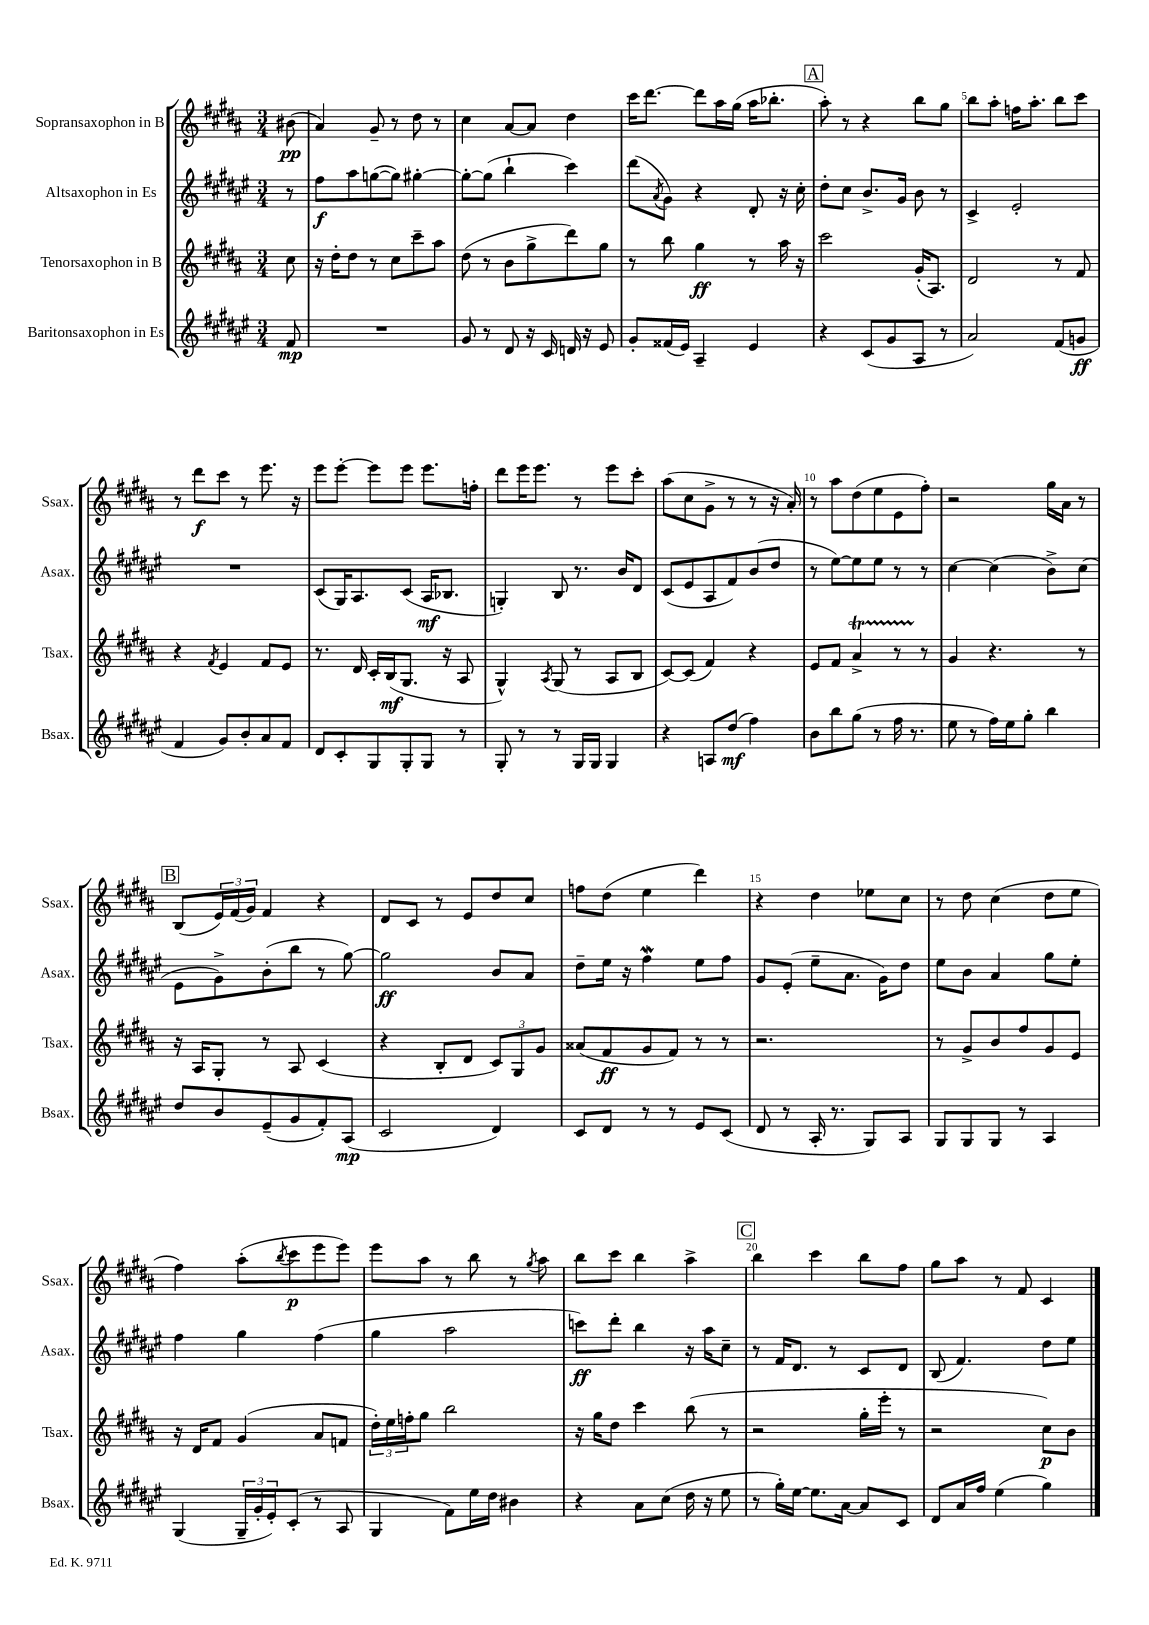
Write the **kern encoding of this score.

**kern	**kern	**kern	**kern
*staff4	*staff3	*staff2	*staff1
*clefG2	*clefG2	*clefG2	*clefG2
*k[f#c#g#d#a#e#]	*k[f#c#g#d#a#]	*k[f#c#g#d#a#e#]	*k[f#c#g#d#a#]
*M3/4	*M3/4	*M3/4	*M3/4
8f#/	8cc#\	8r	(8b#\
=	=	=	=
2.r	16r	8ff#\L	4a#/)
.	16dd#'\LK	.	.
.	8dd#\J	8aa#\	.
.	8r	([8gg\	8g#~/
.	8cc#\L	8gg\]J)	8r
.	8ccc#~\	[4gg#'\	8dd#\
.	8aa#\J	.	8r
=	=	=	=
8g#/	(8dd#\	8gg#'\_L	4cc#\
8r	8r	(8gg#\]J	.
8d#/	8b\L	4bb`\	[8a#/L
16r	8gg#^\	.	8a#/]J
16c#/	.	.	.
16d/	8ddd#\)	4ccc#\)	4dd#\
16r	.	.	.
8e#/	8gg#\J	.	.
=	=	=	=
8g#'/L	8r	(8ddd#\L	16ccc#\LK
.	.	.	[8.ddd#\J
.	.	8qa#/	.
(16f##/L	8bb\	8g#\J)	.
16e#/JJ)	.	.	.
4A#~/	4gg#\	4r	8ddd#\]L
.	.	.	16aa#\L
.	.	.	(16gg#\JJ
4e#/	8r	8d#'/	16aa#\LK
.	.	.	8.bb-'\J
.	16aa#\	16r	.
.	16r	16cc#'\	.
=	=	=	=
4r	2ccc#\	8dd#'\L	8aa#'\)
.	.	8cc#\J	8r
(8c#/L	.	8.b^/L	4r
8g#/	.	.	.
.	.	16g#/Jk	.
8A#/J	(16g#'/LK	8b\	8bb\L
.	8.A#/J)	.	.
8r	.	8r	8gg#\J
=	=	=	=
2a#/)	2d#/	4c#^/	8bb\L
.	.	.	8aa#'\J
.	.	2e#'/	16ff\LK
.	.	.	8.aa#'\J
(8f#/L	8r	.	8bb\L
8g/J	8f#/	.	8ccc#\J
=	=	=	=
4f#/	4r	2.r	8r
.	.	.	8ddd#\L
.	8qf#/	.	.
8g#/L)	4e/	.	8ccc#\J
8b'/	.	.	8r
8a#/	8f#/L	.	8.eee\
8f#/J	8e/J	.	.
.	.	.	16r
=	=	=	=
8d#/L	8.r	(8c#/L	8eee\L
8c#'/	.	16G#/K)	[8eee'\J
.	16d#/	8.A#/	.
8G#/	16c#'/LL	.	8eee\]L
.	(16B/J	.	.
8G#'/	8.G#/J	(8c#/J	8eee\J
8G#/J	.	16A#/LK	8.eee\L
.	16r	8.B-/J	.
8r	8A#/	.	.
.	.	.	16ff'\Jk
=	=	=	=
8G#'/	4G#^^/)	4G'/)	8ddd#\L
8r	.	.	16eee\K
.	.	.	8.eee\J
.	8qA#/	.	.
8r	(8G#/	8B/	.
16G#/LL	8r	8.r	8r
16G#/JJ	.	.	.
4G#/	8A#/L	.	8eee\L
.	.	16b/LK	.
.	8B/J	8d#/J	8ccc#'\J
=	=	=	=
4r	[8c#/L)	(8c#/L	(8aa#\L
.	(8c#/]J	8e#/	8cc#\
8A/L	4f#/)	8A#/	8g#^\J
(8dd#/J	.	8f#/)	8r
4ff#\)	4r	(8b/	8r
.	.	8dd#/J	16r
.	.	.	16a#'/)
=	=	=	=
8b\L	8e/L	8r	8r
8bb\	8f#/J	[8ee#\L)	8aa#\L
(8gg#\J	4a#^/	8ee#\]	(8dd#\
8r	.	8ee#\J	8ee\
16ff#\	8r	8r	8e\
8.r	.	.	.
.	8r	8r	8ff#'\J)
=	=	=	=
8ee#\	4g#/	[4cc#\	2r
8r	.	.	.
16ff#\LL)	4.r	(4cc#\]	.
16ee#\J	.	.	.
8gg#'\J	.	.	.
4bb\	.	8b^\L)	16gg#\LL
.	.	.	16a#\JJ
.	8r	(8cc#\J	8r
=	=	=	=
8dd#/L	16r	8e#\L	(8B/L
.	16A#/LK	.	.
8b/	8G#'/J	8g#^\)	24e/L)
.	.	.	(24f#/
.	.	.	24g#/JJ)
(8e#~/	8r	(8b'\	4f#/
8g#/	8A#/	8bb\J	.
8f#'/)	(4c#/	8r	4r
(8A#/J	.	[8gg#\)	.
=	=	=	=
2c#/	4r	2gg#\]	8d#/L
.	.	.	8c#/J
.	8B'/L	.	8r
.	8d#/J	.	8e/L
4d#/)	12c#/L)	8b/L	8dd#/
.	12G#/	.	.
.	.	8a#/J	8cc#/J
.	12g#/J	.	.
=	=	=	=
8c#/L	(8a##/L	8dd#~\L	8ff\L
8d#/J	8f#/	16ee#\Jk	(8dd#\J
.	.	16r	.
8r	8g#/	4ff#\	4ee\
8r	8f#/J)	.	.
8e#/L	8r	8ee#\L	4ddd#\)
(8c#/J	8r	8ff#\J	.
=	=	=	=
8d#/	2.r	8g#/L	4r
8r	.	(8e#'/J	.
16A#'/	.	8ee#~\L	4dd#\
8.r	.	.	.
.	.	8.a#\J	.
8G#/L)	.	.	8ee-\L
.	.	16g#\LK)	.
8A#/J	.	8dd#\J	8cc#\J
=	=	=	=
8G#/L	8r	8ee#\L	8r
8G#/	8g#^/L	8b\J	8dd#\
8G#/J	8b/	4a#/	(4cc#\
8r	8ff#/	.	.
4A#/	8g#/	8gg#\L	8dd#\L
.	8e/J	8ee#'\J	8ee\J
=	=	=	=
(4G#/	16r	4ff#\	4ff#\)
.	16d#/LK	.	.
.	8f#/J	.	.
24G#~/LL	(4g#/	4gg#\	(8aa#'\L
24g#'/	.	.	.
24e#'/J)	.	.	.
.	.	.	8qbb/
(8c#'/J	.	.	8ccc#\
8r	8a#/L	(4ff#\	8eee\
8A#/	8f/J	.	8eee\J)
=	=	=	=
4G#/	24dd#'\LL)	4gg#\	8eee\L
.	24ee\	.	.
.	24ff'\J	.	.
.	8gg#\J	.	8aa#\J
8f#\L)	2bb\	2aa#\	8r
16ee#\L	.	.	8bb\
16dd#\JJ	.	.	.
4b#\	.	.	8r
.	.	.	8qgg#/
.	.	.	8aa#\
=	=	=	=
4r	16r	8ccc\L)	8bb\L
.	16gg#\LK	.	.
.	8dd#\J	8ddd#'\J	8ccc#\J
8a#\L	4ccc#\	4bb\	4bb\
(8cc#\J	.	.	.
16dd#\	(8bb\	16r	4aa#^\
16r	.	16aa#\LK	.
8ee#\	8r	8cc#~\J	.
=	=	=	=
8r	2r	8r	4bb\
16gg#'\LL)	.	16f#/LK	.
[16ee#\JJ	.	8.d#/J	.
8.ee#\]L	.	.	4ccc#\
.	.	8r	.
[16a#\Jk	.	.	.
8a#/]L	16gg#'\LL	8c#/L	8bb\L
.	16eee'\JJ	.	.
8c#/J	8r	8d#/J	8ff#\J
=	=	=	=
8d#/L	2r	(8B/	8gg#\L
16a#/L	.	4.f#/)	8aa#\J
16ff#/JJ	.	.	.
(4ee#\	.	.	8r
.	.	.	8f#/
4gg#\)	8cc#\L)	8dd#\L	4c#/
.	8b\J	8ee#\J	.
==	==	==	==
*-	*-	*-	*-
